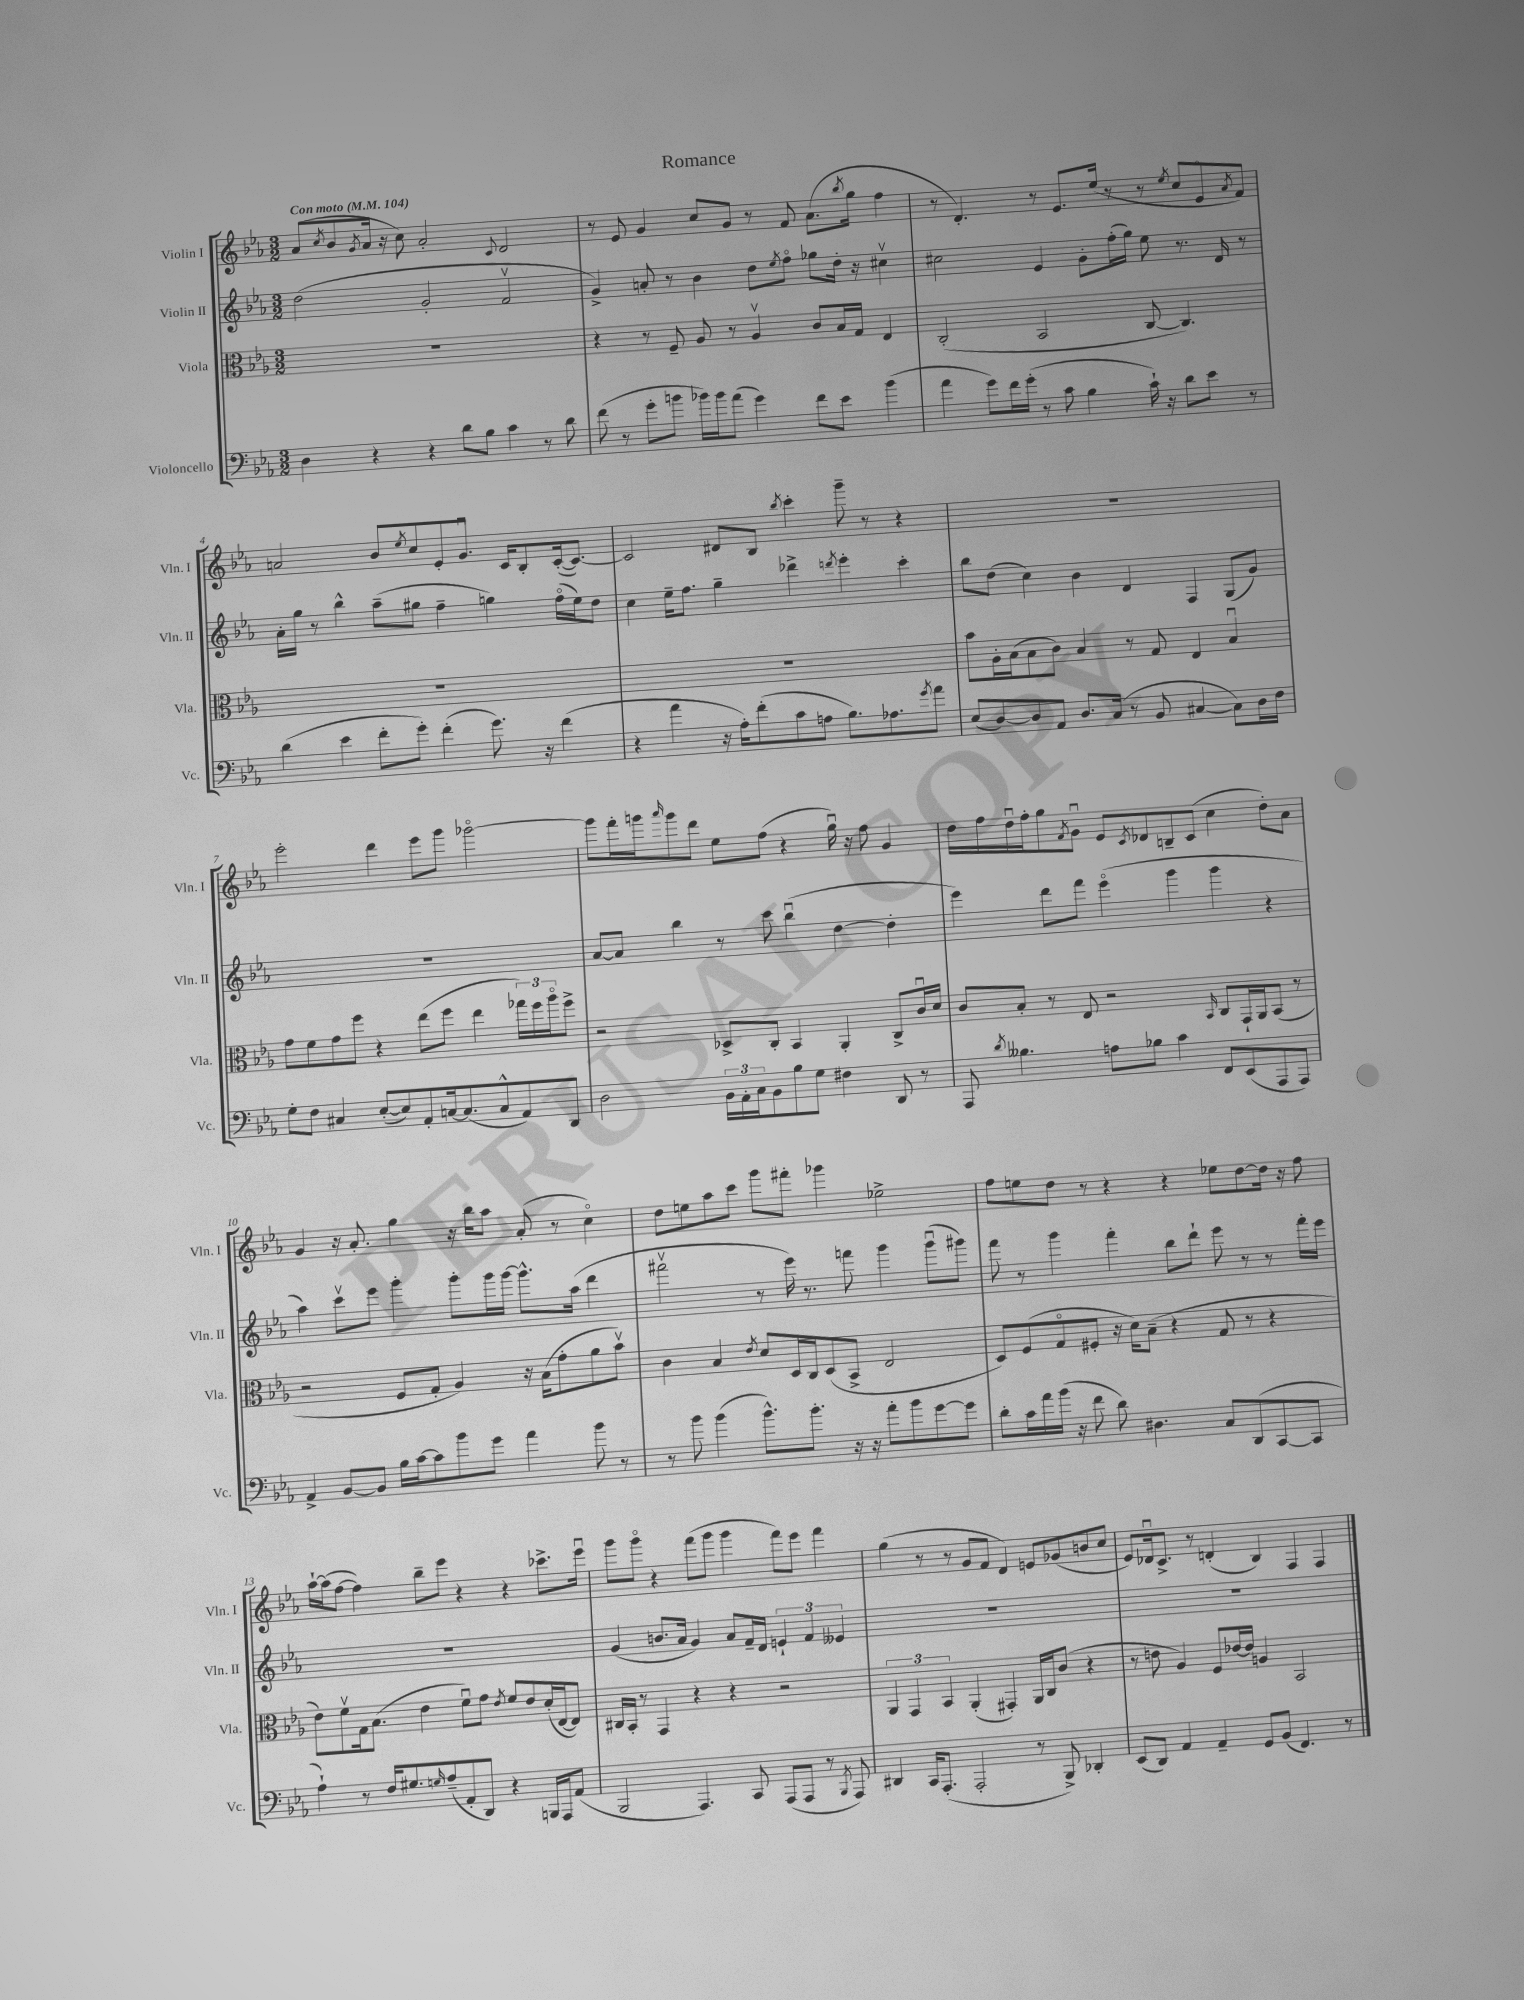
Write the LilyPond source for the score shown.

\header { title = "Romance" }
<<
\new StaffGroup <<
\new Staff = "s0" \with { instrumentName = "Violin I" shortInstrumentName = "Vln. I" } {
    \clef treble \key ees \major \numericTimeSignature \time 3/2 \tempo "Con moto" 4 = 104
    aes'8( \acciaccatura { c''8 } bes'8 \acciaccatura { g'8 } aes'16 r16 c''8) aes'2-. \appoggiatura { c'8 } d'2 |
    r8 ees'8 g'4 c''8 g'8 r8 f'8 aes'8.( \acciaccatura { bes''8 } g''16 f''4 |
    r8 d'4.-.) r8 ees'8. ees''16( r8 r8 \acciaccatura { ees''8 } c''8 ees'8\flageolet \acciaccatura { aes'8 } f'8) |
    a'2 bes'8 \acciaccatura { ees''8 } c''8 ees'8-. g'8.\downbow c'16 bes8-. c'16~-.( c'8.~) |
    c'2 dis'8 bes8 \acciaccatura { bes''8 } c'''4-. g'''8-- r8 r4 |
    R1. |
    ees'''2-. d'''4 ees'''8 g'''8 ges'''2~\flageolet |
    ges'''8 f'''16-. g'''16 \grace { aes'''16 } g'''8 d'''8 ees''8 f''8( r4 g''16\downbow) r16 f''8 g'4 |
    d''16 f''16 d''16\downbow f''16-. g''8 \acciaccatura { f'8 } g'8\downbow ees'8 \acciaccatura { c'8 } des'8 b8-- c'8( c''4 d''8-.) aes'8 |
    g'4 r16 aes'8.-. g''4 r16 bes''16 aes''8 aes'8-.( r8 c''4\flageolet) |
    d''8 e''8 aes''8 c'''8 g'''8 fis'''8-. ges'''4 ees''2-> |
    f''8 e''8 d''8 r8 r4 r4 ees''8 d''8~ d''16 r16 f''8 |
    aes''16~-! aes''16( f''8~ f''4) bes''8-- ees'''8 r4 r4 ces'''8.-> ees'''16\downbow |
    g'''8 g'''8\flageolet r4 f'''8( g'''8 g'''4 f'''8) ees'''8 f'''4 |
    g''4( r8 r8 g'8 f'8 d'4) e'8 ges'8( b'8 c''8 |
    ees'8) des'16\downbow c'8.-> r8 d'4-.( bes4) f4 f4 \bar "|." |
}
\new Staff = "s1" \with { instrumentName = "Violin II" shortInstrumentName = "Vln. II" } {
    \clef treble \key ees \major \numericTimeSignature \time 3/2
    d''2( g'2-. f'2\upbow |
    g'4->) a'8-. r8 bes'4 d''8 \acciaccatura { ees''8 } f''8\flageolet ges''8 d''16-. r16 cis''4\upbow |
    cis''2 ees'4 g'8-. f''16-.( g''16) ees''8 r8. d'16 r8 |
    aes'16-. g''16 r8 bes''4-^ aes''8--( gis''8 f''4-- g''4) f''16\flageolet( ees''16) d''8 |
    c''4 ees''16-- f''8. g''4-- des'''4-> \acciaccatura { d'''8 } ees'''4-. c'''4-. |
    bes''8 d''8( c''4) bes'4 d'4 f4 g8( g'8) |
    R1. |
    aes'8~ aes'8 bes''4 r8 c'''8 bes''4\downbow( d''4~ d''4-. |
    ees'''4) d'''8 f'''8 ees'''4\flageolet( g'''4 g'''4 r4 |
    aes''4) c'''8\upbow ees'''8 g'''4-. g'''8-. g'''16 g'''16~ g'''8.-^ aes''16( d'''4 |
    fis'''2\upbow r8 ees'''16) r8. f'''8 g'''4 g'''8\downbow( gis'''8) |
    f'''8 r8 g'''4 f'''4-. bes''8 d'''8-! ees'''8 r8 r8 f'''16-. ees'''16 |
    R1. |
    g'4( b'8. aes'16 g'4) aes'8 f'16-- d'16 \tuplet 3/2 { e'4-! f'4 eeses'4 } |
    R1. |
    R1. \bar "|." |
}
\new Staff = "s2" \with { instrumentName = "Viola" shortInstrumentName = "Vla." } {
    \clef alto \key ees \major \numericTimeSignature \time 3/2
    R1. |
    r4 r8 f8-- aes8 r8 aes4\upbow c'8 bes16 g16 ees4 |
    c2-.( bes,2 c8~ c4.) |
    R1. |
    R1. |
    bes'8 aes16-. bes16( bes8 c'8) bes4 r8 g8 ees4 bes4\downbow |
    g'8 f'8 g'8 f''8 r4 ees''8( f''8 ees''4 \tuplet 3/2 { ges''16) f''16 aes''16\flageolet } f''8-> |
    r2 des8-> c8-. bes,4 aes,4-. c8-> c'16\downbow d'16 |
    c'8 bes8-. r8 ees8 r2 \grace { bes,16 } c8 g,16-! aes,16 bes,8( r8 |
    r2 f8 g8-. aes4) r16 bes16( g'8-. aes'8 bes'8\upbow) |
    c'4 bes4 \acciaccatura { ees'8 } d'8 d16 c16 d8( bes,8-> ees2 |
    d8) f8( g8\flageolet fis8-. r16 d'16) bes8--( r4 g8 r8 r4 |
    ees'8) f'8\upbow g16 bes8.( ees'4 f'8\downbow) g'8 \acciaccatura { ees'8 } f'8 ees'8 d'16-.( ees16~ ees8) |
    cis16 bes,16-. r8 g,4 r4 r4 r2 |
    \tuplet 3/2 { aes,4 g,4 bes,4 } aes,4-.( gis,4-.) aes,16 c16 c'8( r4 |
    r8 e'8 aes4) f8 ees'16~ ees'16 a4 bes,2 \bar "|." |
}
\new Staff = "s3" \with { instrumentName = "Violoncello" shortInstrumentName = "Vc." } {
    \clef bass \key ees \major \numericTimeSignature \time 3/2
    d4 r4 r4 d'8 bes8 c'4 r8 d'8 |
    f'8( r8 g'8-. b'8 bes'16) bes'16 aes'8( g'4) f'8 ees'8 bes'4( |
    aes'4 g'8) f'16 g'16-.( r8 c'8 bes4 c'16-!) r16 d'8 ees'8 r8 |
    d'4( ees'4 f'8-. g'8-.) f'4-.( g'8.) r16 f'4( |
    r4 aes'4 r16 aes16-.) f'8-.( c'8 a8 bes8.) aes8. \acciaccatura { g'8 } aes'8 |
    ees8( d8~) d8 aes,8 d8. c16( r8 bes,8 cis4~ cis8) d16 f16 |
    g8-. f8 cis4 ees8~-.( ees8) aes,8-. c16~ c8.( c8-^ aes,8) d,8 |
    d2 \tuplet 3/2 { bes,16 aes,16-. c16 } bes,8 bes8 g8 fis4 d,8 r8 |
    aes,,8 \acciaccatura { d'8 } beses4. a8 bes8 c'4 f,8 ees,8( aes,,8 aes,,8) |
    aes,4-> bes,8~ bes,8 bes16 c'16~ c'8 bes'8 g'8 aes'4 bes'8 r8 |
    r8 bes'8 bes'4( bes'8.-^) bes'8.-. r16 r16 aes'8-. bes'8 g'8~ g'8 |
    d'8-. c'16 aes'16 bes'16( r16 f'8 d'8) dis4. c8 d,8( c,8~ c,8 |
    aes4-!) r8 f16 gis8. \grace { g16 } aes8--( aes,8-. d,8) r4 b,,16 aes,,16 aes,8( |
    bes,,2 aes,,4.) c,8 aes,,8( aes,,8 r8 \acciaccatura { bes,,8 } aes,,8) |
    dis,4 c,16 aes,,8.-.( aes,,2-. r8 bes,,8->) des,4-. |
    ees,8( d,8) aes,4 aes,4-- g,8 bes,8( f,4.) r8 \bar "|." |
}
>>
>>
